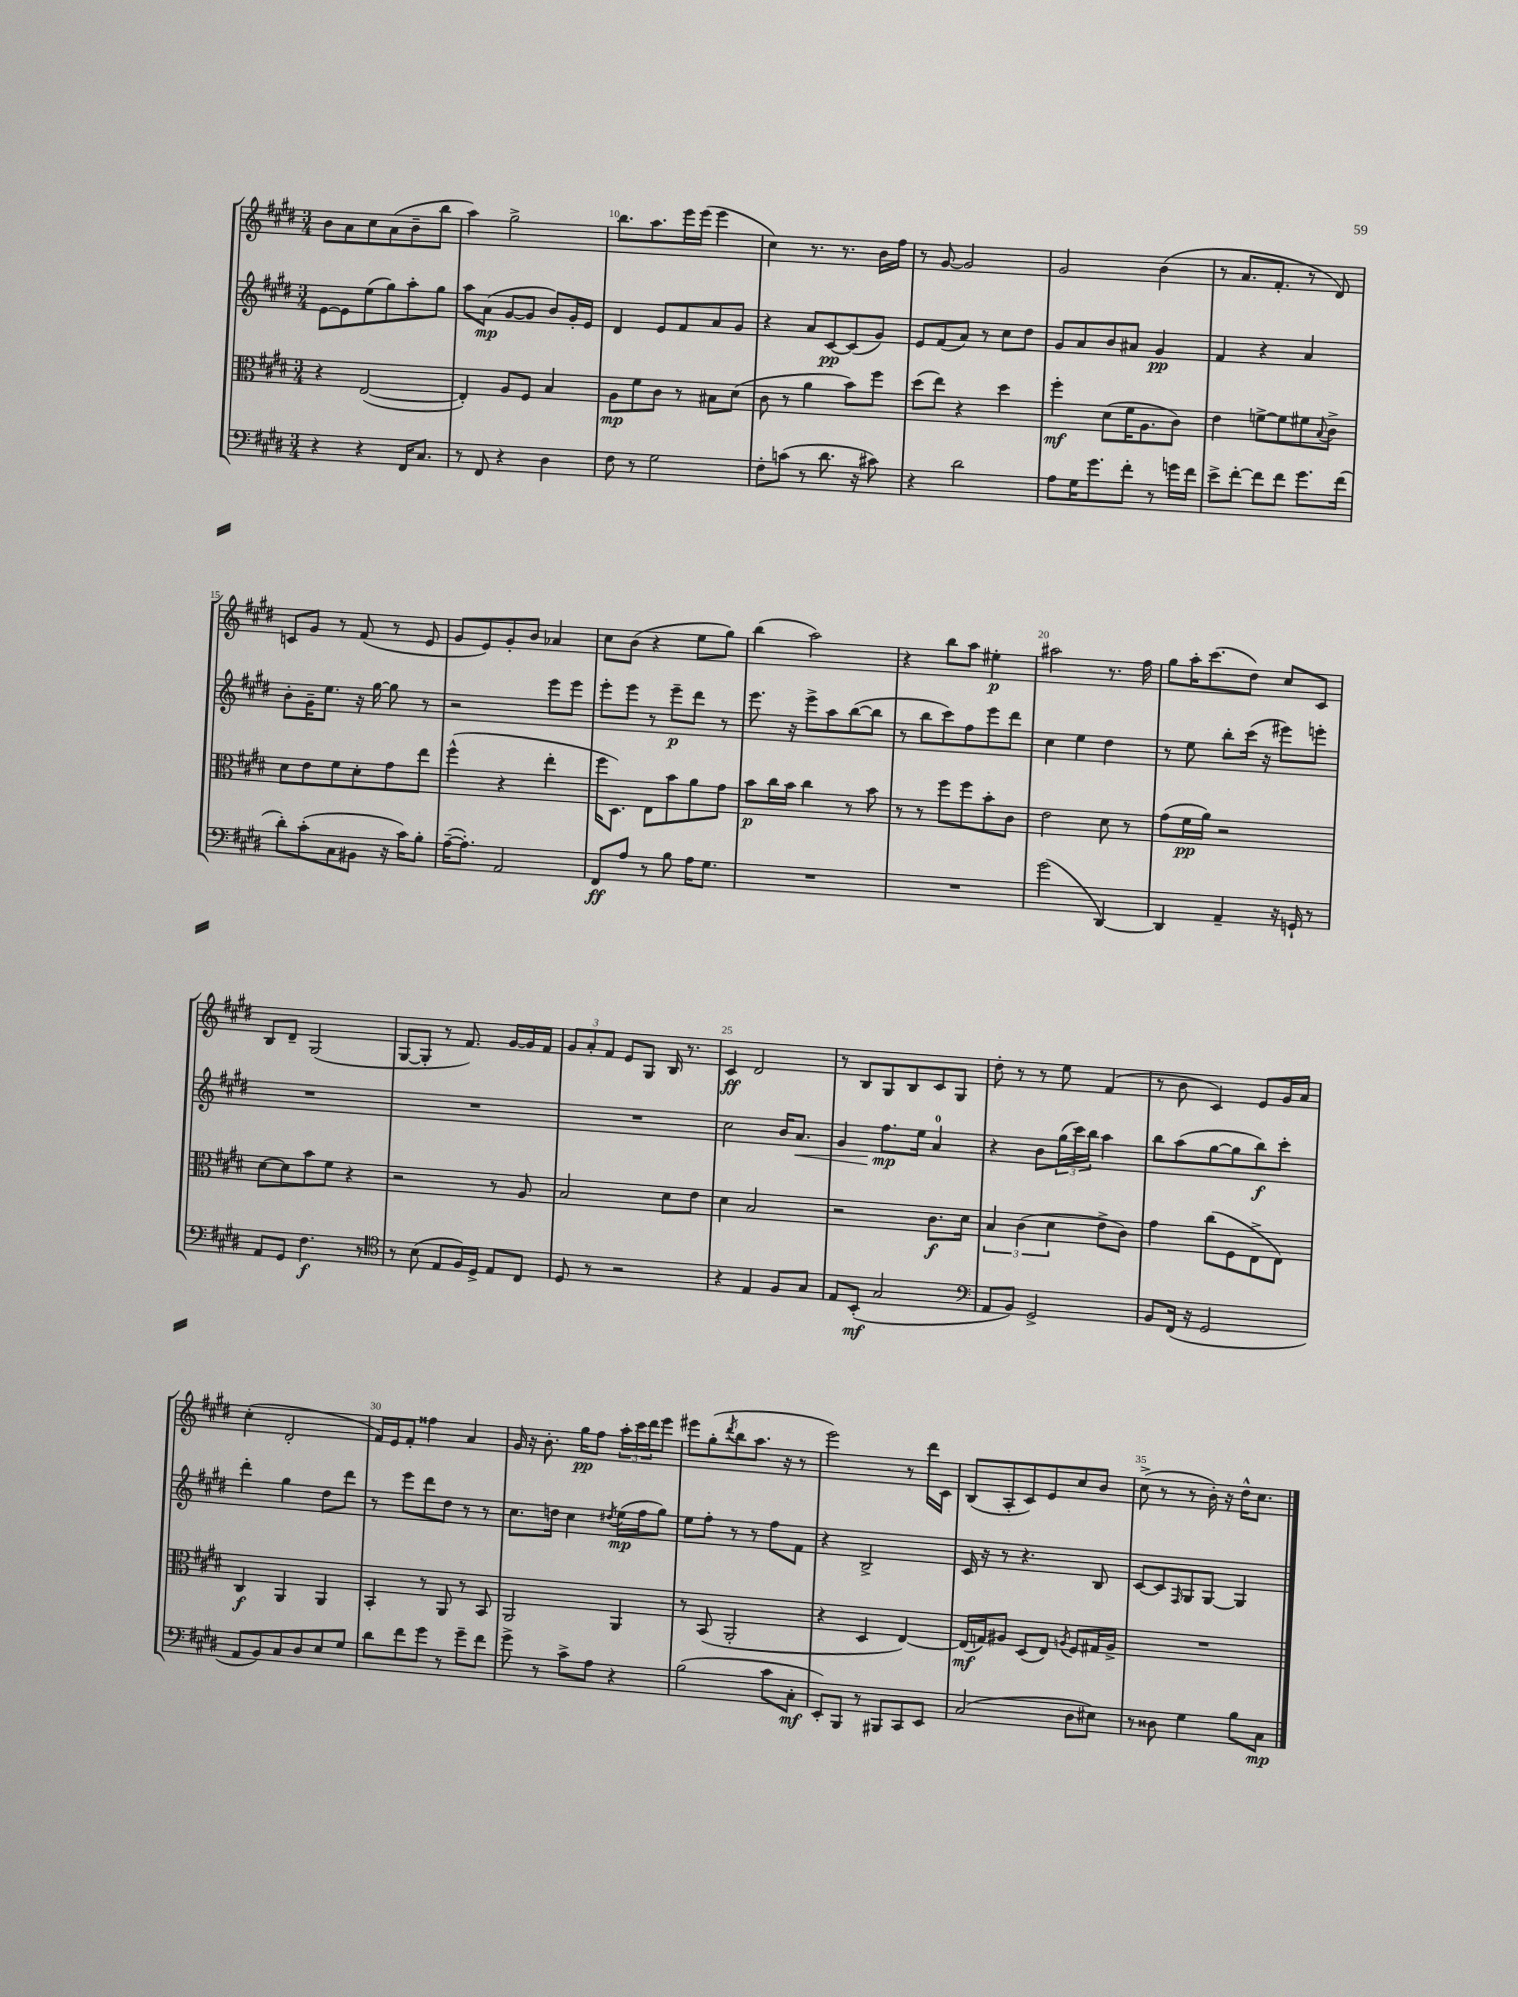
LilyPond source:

<<
\new StaffGroup <<
\new Staff = "s0" {
    \clef treble \key e \major \numericTimeSignature \time 3/4
    b'8 a'8 cis''8 a'8( b'8-- b''8 |
    a''4) gis''2-> |
    b''8. a''8. e'''16 e'''16( e'''4 |
    cis''4) r8. r8. b'16 fis''16 |
    r8 gis'8~ gis'2 |
    gis'2 b'4( |
    r8 a'8. fis'8.-. r8 dis'8) |
    c'8 gis'8 r8 fis'8( r8 e'8 |
    gis'8 e'8) gis'8-. b'8 aes'4 |
    cis''8 b'8( r4 e''8 gis''8) |
    b''4( a''2) |
    r4 b''8 a''8 eis''4-.\p |
    ais''2 r8. fis''16 |
    gis''8 a''16-. cis'''8.( dis''8) cis''8 cis'8 |
    b8 dis'8-- gis2( |
    gis8~ gis8-. r8 fis'8.) gis'16~ gis'16 fis'16 |
    \tuplet 3/2 { gis'8 a'8-. fis'8 } e'8 gis8 b16 r8. |
    cis'4\ff dis'2 |
    r8 b8 gis8 b8 cis'8 gis8 |
    dis''8-. r8 r8 e''8 fis'4( |
    r8 b'8 cis'4) e'8 gis'16 a'16 |
    cis''4-.( dis'2-. |
    fis'16) e'16 fis'8-. fisis''4 a'4 |
    gis'16 r16 b'8.-. gis''16\pp fis''8 \tuplet 3/2 { a''16-. cis'''16 dis'''16 } e'''8 |
    eis'''8 gis''8-.( \acciaccatura { dis'''8 } b''8 a''8. r16 r8 |
    e'''2) r8 dis'''16 cis'16 |
    b8( a8-. cis'8) e'8 cis''8 b'8 |
    cis''8->( r8 r8 b'16-.) r16 dis''16-^ cis''8. \bar "|." |
}
\new Staff = "s1" {
    \clef treble \key e \major \numericTimeSignature \time 3/4
    e'8~ e'8 e''8( gis''8) a''8-. gis''8 |
    a''8 a'8\mp( gis'8~ gis'8 b'8) gis'16-. e'16 |
    dis'4 e'8 fis'8 a'8 gis'8 |
    r4 a'8 cis'8~\pp cis'8( gis'8) |
    e'8 fis'8( a'8) r8 cis''8 dis''8 |
    gis'8 a'8 b'8 ais'8 gis'4\pp |
    fis'4 r4 a'4 |
    b'8-. gis'16-- e''8. r16 gis''16~ gis''8 r8 |
    r2 e'''8 e'''8 |
    e'''8-. e'''8 r8 e'''8--\p dis'''8 r8 |
    e'''8. r16 e'''8-> a''8 b''8~( b''8 |
    r8 b''8 cis'''8) fis''8 e'''8 dis'''8 |
    cis''4 e''4 dis''4 |
    r8 e''8 b''8-. cis'''16( r16 eis'''8) e'''8-. |
    R2. |
    R2. |
    R2. |
    cis''2 b'16 a'8.\< |
    gis'4 fis''8.\mp\! e''16 a'4-0 |
    r4 b'8 \tuplet 3/2 { gis''16( cis'''16) b''16 } a''4 |
    b''8 a''8( gis''8~ gis''8 b''8\f) cis'''8-. |
    dis'''4-. gis''4 dis''8 dis'''8 |
    r8 e'''8 dis'''8 dis''8 r8 r8 |
    cis''8. d''16 cis''4 \acciaccatura { dis''8 } e''16\mp( fis''16 gis''8) |
    e''8 fis''8-. r8 r8 fis''8 fis'8 |
    r4 b2-> |
    cis'16 r16 r8 r4. b8 |
    cis'8~ cis'8 \grace { fis16 } gis8 gis8~ gis4 \bar "|." |
}
\new Staff = "s2" {
    \clef alto \key e \major \numericTimeSignature \time 3/4
    r4 e2~( |
    e4-.) a8 fis8 b4 |
    a8\mp fis'8 cis'8 r8 bis8 dis'8( |
    cis'8 r8 a'4 b'8) fis''8 |
    dis''8( e''8) r4 dis''4 |
    fis''4-.\mf dis'8( fis'16 a8. cis'8) |
    e'4 f'8~-> f'8 fis'8 \appoggiatura { b8 } cis'8-> |
    dis'8 e'8 fis'8 dis'8-. gis'8 e''8 |
    fis''4-^( r4 e''4-. |
    fis''16 dis8.) e8 b'8 a'8 gis'8 |
    b'8\p cis''16 b'16 cis''4 r8 b'8 |
    r8 r8 fis''8 fis''8 b'8-. cis'8 |
    e'2 dis'8 r8 |
    gis'8( fis'16\pp a'16) r2 |
    dis'8~ dis'8 b'8 fis'8 r4 |
    r2 r8 a8 |
    b2 dis'8 e'8 |
    dis'4 b2 |
    r2 cis'8.\f dis'16 |
    \tuplet 3/2 { b4 cis'4( dis'4 } e'8-> cis'8) |
    gis'4 cis''8( fis8 e8-> e8) |
    cis4\f a,4 a,4 |
    b,4-. r8 a,8 r8 b,8 |
    a,2 a,4 |
    r8 b,8( a,2-. |
    r4 dis4 e4~) |
    e16\mf( g16) ais8 dis8( e8) \acciaccatura { a8 } fis8 gis16 a16-> |
    R2. \bar "|." |
}
\new Staff = "s3" {
    \clef bass \key e \major \numericTimeSignature \time 3/4
    r4 r4 fis,16 cis8. |
    r8 fis,8 r4 dis4 |
    fis8 r8 gis2 |
    fis8-. c'8( r8 dis'8. r16 cis'8) |
    r4 dis'2 |
    a8 gis16 gis'8. fis'8-. r8 g'16 fis'16 |
    e'8-> fis'8~-. fis'8 fis'8 gis'8. fis'16( |
    dis'8-.) cis'8-.( cis8 bis,8 r16 cis'16) b8-. |
    a16~--( a8.-.) a,2 |
    fis,8\ff a8 r8 b8 a16 gis8. |
    R2. |
    R2. |
    gis'2( dis,4~) |
    dis,4 a,4-- r16 g,16-! r8 |
    a,8 gis,8 fis4.\f r8 |
    \clef tenor r8 b8( e8 fis16) dis16-> e8 cis8 |
    dis8 r8 r2 |
    r4 e4 fis8 gis8 |
    e8 b,8-.\mf( gis2 |
    \clef bass a,8 b,8) gis,2-> |
    b,8 fis,16( r16 gis,2 |
    a,8 b,8) cis8 dis8 e8 gis8 |
    dis'8 fis'8 gis'8 r8 gis'8-- fis'8 |
    gis'8-> r8 cis'8-> a8 r4 |
    b2( cis'8 cis8-.\mf |
    e,8-.) b,,8 r8 bis,,8 cis,8 e,8 |
    cis2( dis8 eis8) |
    r8 disis8 gis4 b8 cis8\mp \bar "|." |
}
>>
>>
\layout { \context { \Score currentBarNumber = #8 \override BarNumber.break-visibility = ##(#f #t #t) barNumberVisibility = #(every-nth-bar-number-visible 5) } }
